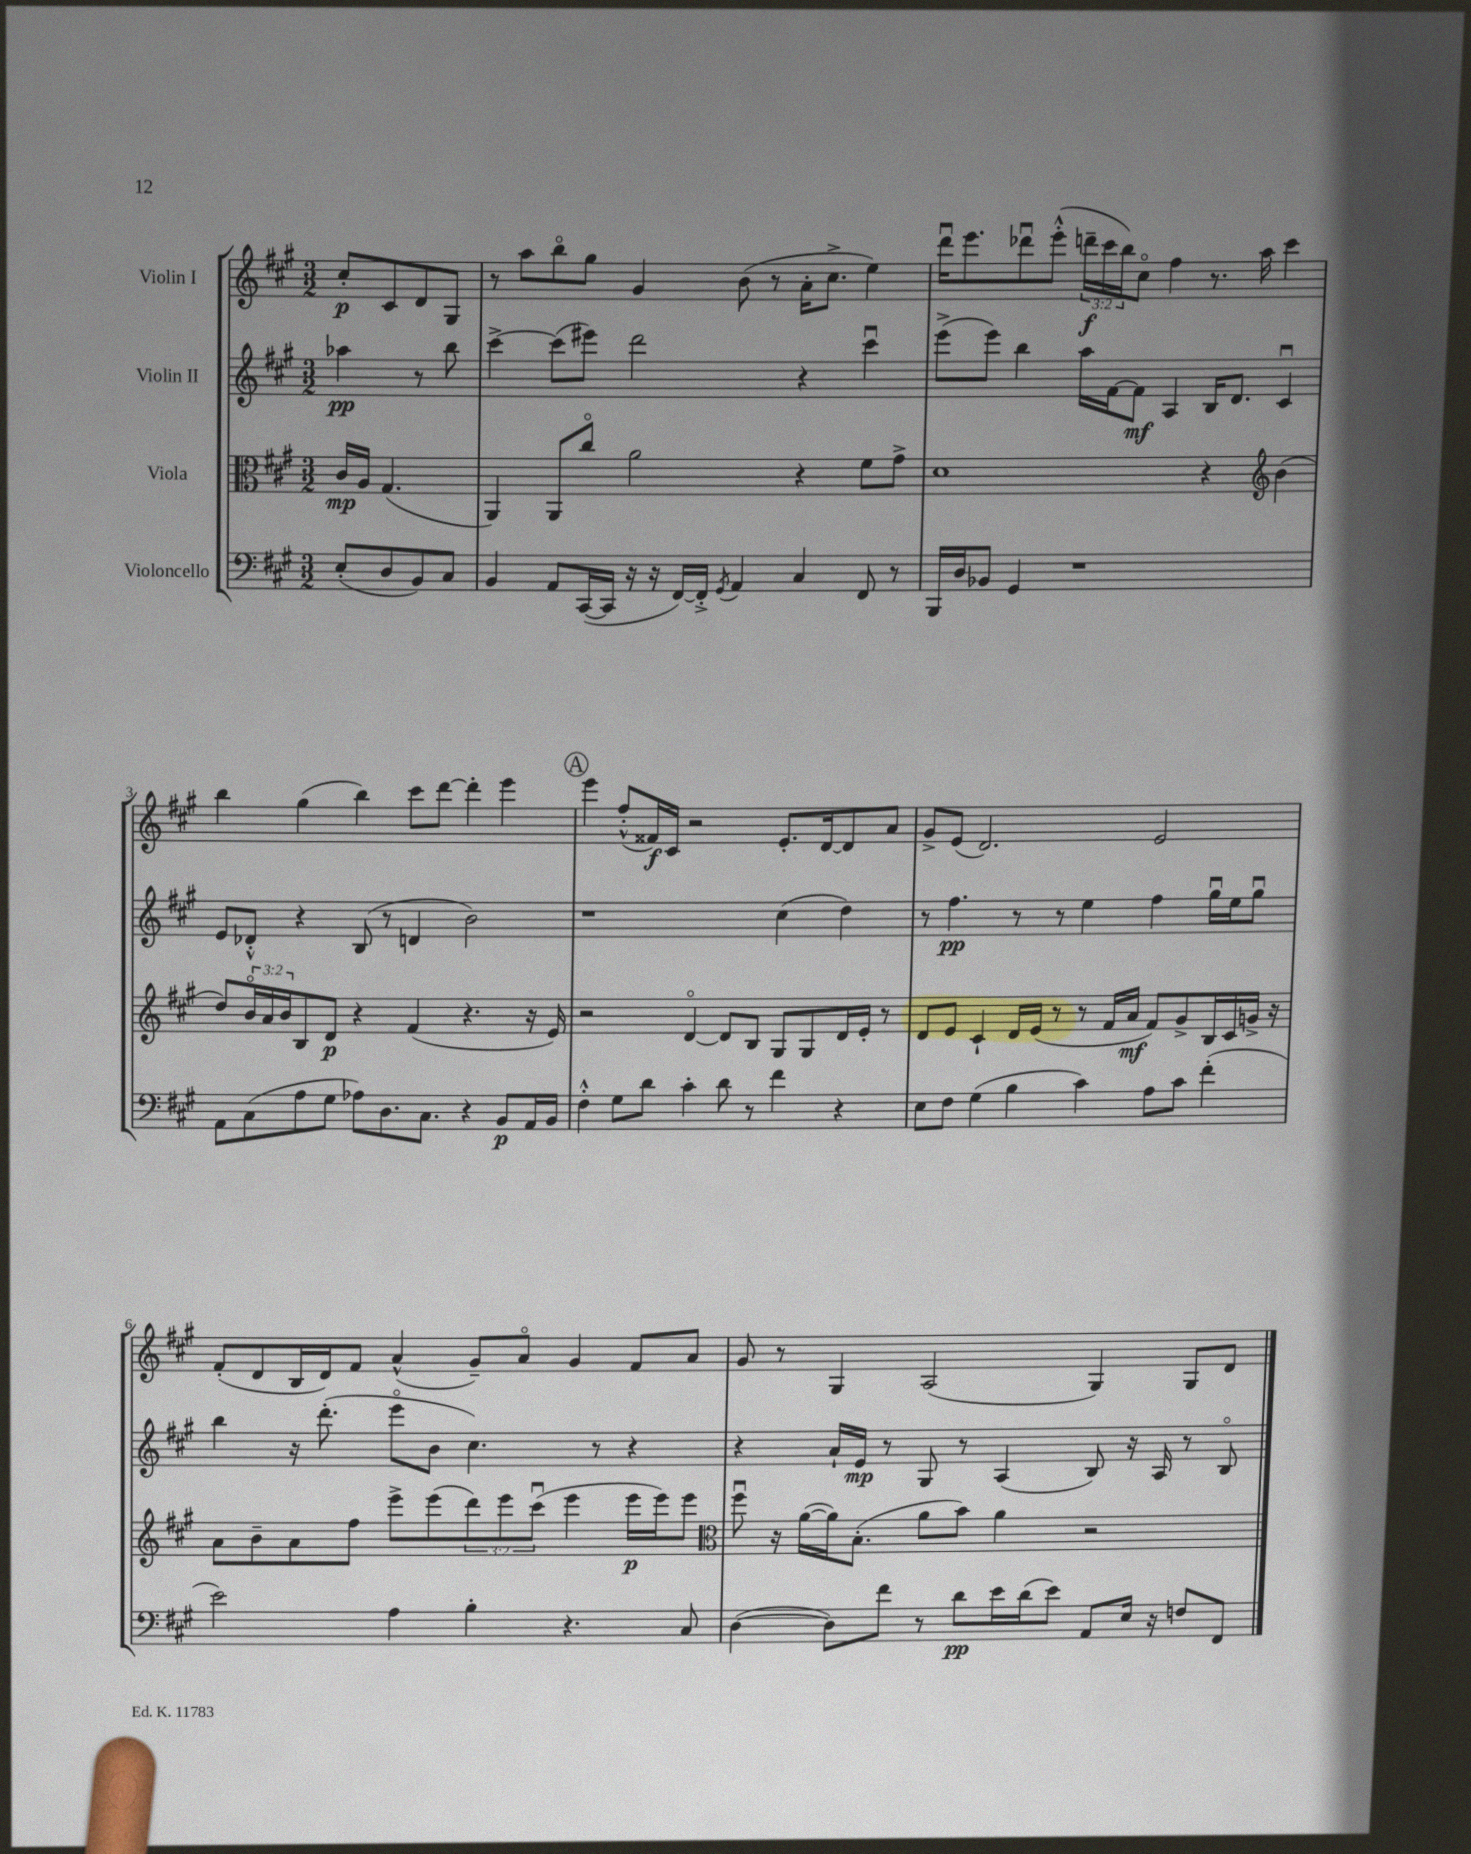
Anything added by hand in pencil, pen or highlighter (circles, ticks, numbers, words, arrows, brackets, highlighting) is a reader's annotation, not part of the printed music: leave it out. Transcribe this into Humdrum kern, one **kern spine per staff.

**kern	**dynam	**kern	**dynam	**kern	**dynam	**kern	**dynam
*part4	*part4	*part3	*part3	*part2	*part2	*part1	*part1
*staff4	*staff4	*staff3	*staff3	*staff2	*staff2	*staff1	*staff1
*I"Violoncello	*	*I"Viola	*	*I"Violin II	*	*I"Violin I	*
*clefF4	*	*clefC3	*	*clefG2	*	*clefG2	*
*k[f#c#g#]	*	*k[f#c#g#]	*	*k[f#c#g#]	*	*k[f#c#g#]	*
*M3/2	*	*M3/2	*	*M3/2	*	*M3/2	*
=	=	=	=	=	=	=	=
(8E'/L	.	16c#/LL	mp	4aa-X\	pp	8cc#'/L	p
.	.	16A/JJ	.	.	.	.	.
8D/	.	(4.G#/	.	.	.	8c#/	.
8BB/)	.	.	.	8r	.	8d/	.
8C#/J	.	.	.	8bb\	.	8G#/J	.
=1	=1	=1	=1	=1	=1	=1	=1
4BB/	.	4AA/)	.	[4ccc#^\	.	8r	.
.	.	.	.	.	.	8aa\L	.
8AA/L	.	8AA/L	.	(8ccc#\L]	.	8bb\	.
([16CC#/L	.	8cc#/J	.	8eee#X\J)	.	8gg#\J	.
16CC#/JJ]	.	.	.	.	.	.	.
16r	.	2a\	.	2ddd\	.	4g#/	.
16r	.	.	.	.	.	.	.
[16FF#/LL)	.	.	.	.	.	.	.
16FF#'^/JJ]	.	.	.	.	.	.	.
8qGG#/	.	.	.	.	.	.	.
4AA/	.	.	.	.	.	(8b\	.
.	.	.	.	.	.	8r	.
4C#/	.	4r	.	4r	.	16a'\KL	.
.	.	.	.	.	.	8.cc#^\J	.
8FF#/	.	8f#\L	.	4ccc#u\	.	4ee\)	.
8r	.	8g#^\J	.	.	.	.	.
=2	=2	=2	=2	=2	=2	=2	=2
16BBB/LL	.	1d	.	(8eee^\L	.	16dddu\KL	.
16D/J	.	.	.	.	.	8.eee\	.
8BB-X/J	.	.	.	8eee\J)	.	.	.
4GG#/	.	.	.	4bb\	.	8ddd-Xu\	.
.	.	.	.	.	.	(8eee'^^\J	.
1r	.	.	.	16aa\LL	.	24dddn~\LL	f
.	.	.	.	.	.	24ccc#\	.
.	.	.	.	[16f#\J	.	.	.
.	.	.	.	.	.	24bb\J)	.
.	.	.	.	8f#\J]	mf	8cc#\J	.
.	.	.	.	4A/	.	4ff#\	.
.	.	4r	.	16B/KL	.	8.r	.
.	.	.	.	8.d/J	.	.	.
.	.	.	.	.	.	16aa\	.
*	*	*clefG2	*	*	*	*	*
.	.	(4b\	.	4c#u/	.	4ccc#\	.
!!LO:LB:g=z
=3	=3	=3	=3	=3	=3	=3	=3
8AA\L	.	8dd/L)	.	8e/L	.	4bb\	.
(8C#\	.	24b/L	.	8d-X'^^/J	.	.	.
.	.	24a/	.	.	.	.	.
.	.	24b/J	.	.	.	.	.
8A\	.	8B/	.	4r	.	(4gg#\	.
8G#\J	.	8d/J	p	.	.	.	.
8A-X\L)	.	4r	.	(8B/	.	4bb\)	.
8.D\	.	.	.	8r	.	.	.
.	.	(4f#/	.	4dn/	.	8ccc#\L	.
8.C#\J	.	.	.	.	.	.	.
.	.	.	.	.	.	[8ddd\J	.
4r	.	4.r	.	2b\)	.	4ddd'\]	.
8BB/L	p	.	.	.	.	4eee\	.
16AA/L	.	16r	.	.	.	.	.
16BB/JJ	.	16e/)	.	.	.	.	.
!!LO:REH:place=s1:t=A
=4	=4	=4	=4	=4	=4	=4	=4
4F#'^^\	.	2r	.	1r	.	4eee\	.
8G#\L	.	.	.	.	.	(8ff#'^^/L	.
8d\J	.	.	.	.	.	16f##X/L)	f
.	.	.	.	.	.	16c#/JJ	.
4c#'\	.	[4d/	.	.	.	2r	.
8d\	.	8d/L]	.	.	.	.	.
8r	.	8B/J	.	.	.	.	.
4f#\	.	8G#/L	.	(4cc#\	.	8.e'/L	.
.	.	8G#/	.	.	.	.	.
.	.	.	.	.	.	[16d/k	.
4r	.	16d/L	.	4dd\)	.	8d/]	.
.	.	16e'/JJ	.	.	.	.	.
.	.	8r	.	.	.	8a/J	.
=5	=5	=5	=5	=5	=5	=5	=5
8E\L	.	8d/L	.	8r	.	8g#^/L	.
8F#\J	.	8e/J	.	4.ff#\	pp	(8e/J	.
(4G#\	.	4c#`/	.	.	.	2.d/)	.
4B\	.	16d/LL	.	8r	.	.	.
.	.	(16e/JJ	.	.	.	.	.
.	.	8r	.	8r	.	.	.
4c#\)	.	8r	.	4ee\	.	.	.
.	.	16f#/LL	.	.	.	.	.
.	.	16a/JJ	mf	.	.	.	.
8A\L	.	8f#/L)	.	4ff#\	.	2e/	.
8c#\J	.	8g#^/	.	.	.	.	.
(4f#'\	.	16B/L	.	16gg#u\LL	.	.	.
.	.	16c#/	.	16ee\J	.	.	.
.	.	16gn^/JJ	.	8gg#u\J	.	.	.
.	.	16r	.	.	.	.	.
!!LO:LB:g=z
=6	=6	=6	=6	=6	=6	=6	=6
2e\)	.	8a\L	.	4bb\	.	(8f#'/L	.
.	.	8b~\	.	.	.	8d/	.
.	.	8a\	.	16r	.	16B/L	.
.	.	.	.	(8.ddd'\	.	16d/J)	.
.	.	8ff#\J	.	.	.	8f#/J	.
4A\	.	8eee^\L	.	8eee\L	.	(4a^^/	.
.	.	(8eee\	.	8b\J	.	.	.
4B'\	.	12ddd\)	.	4.cc#\)	.	8g#~/L)	.
.	.	12eee\	.	.	.	.	.
.	.	.	.	.	.	8a/J	.
.	.	(12ccc#u\J	.	.	.	.	.
4.r	.	4eee\	.	.	.	4g#/	.
.	.	.	.	8r	.	.	.
.	.	16eee\LL	p	4r	.	8f#/L	.
.	.	16eee\J)	.	.	.	.	.
8C#/	.	8eee\J	.	.	.	8a/J	.
=7	=7	=7	=7	=7	=7	=7	=7
*	*	*clefC3	*	*	*	*	*
([4D\	.	8ff#u\	.	4r	.	8g#/	.
.	.	16r	.	.	.	8r	.
.	.	([16a\LL	.	.	.	.	.
8D\L])	.	16a\J])	.	16a`/LL	.	4G#/	.
.	.	(8.B'\J	.	16e/JJ	mp	.	.
8f#\J	.	.	.	8r	.	.	.
8r	.	8a\L	.	8G#/	.	(2A/	.
8d\L	pp	8b\J)	.	8r	.	.	.
16e\L	.	4a\	.	(4A/	.	.	.
(16d\J	.	.	.	.	.	.	.
8e\J)	.	.	.	.	.	.	.
8AA/L	.	2r	.	8B/)	.	4G#/)	.
16E/Jk	.	.	.	16r	.	.	.
16r	.	.	.	16A/	.	.	.
8Fn/L	.	.	.	8r	.	8G#/L	.
8FF#/J	.	.	.	8B/	.	8d/J	.
==	==	==	==	==	==	==	==
*-	*-	*-	*-	*-	*-	*-	*-
